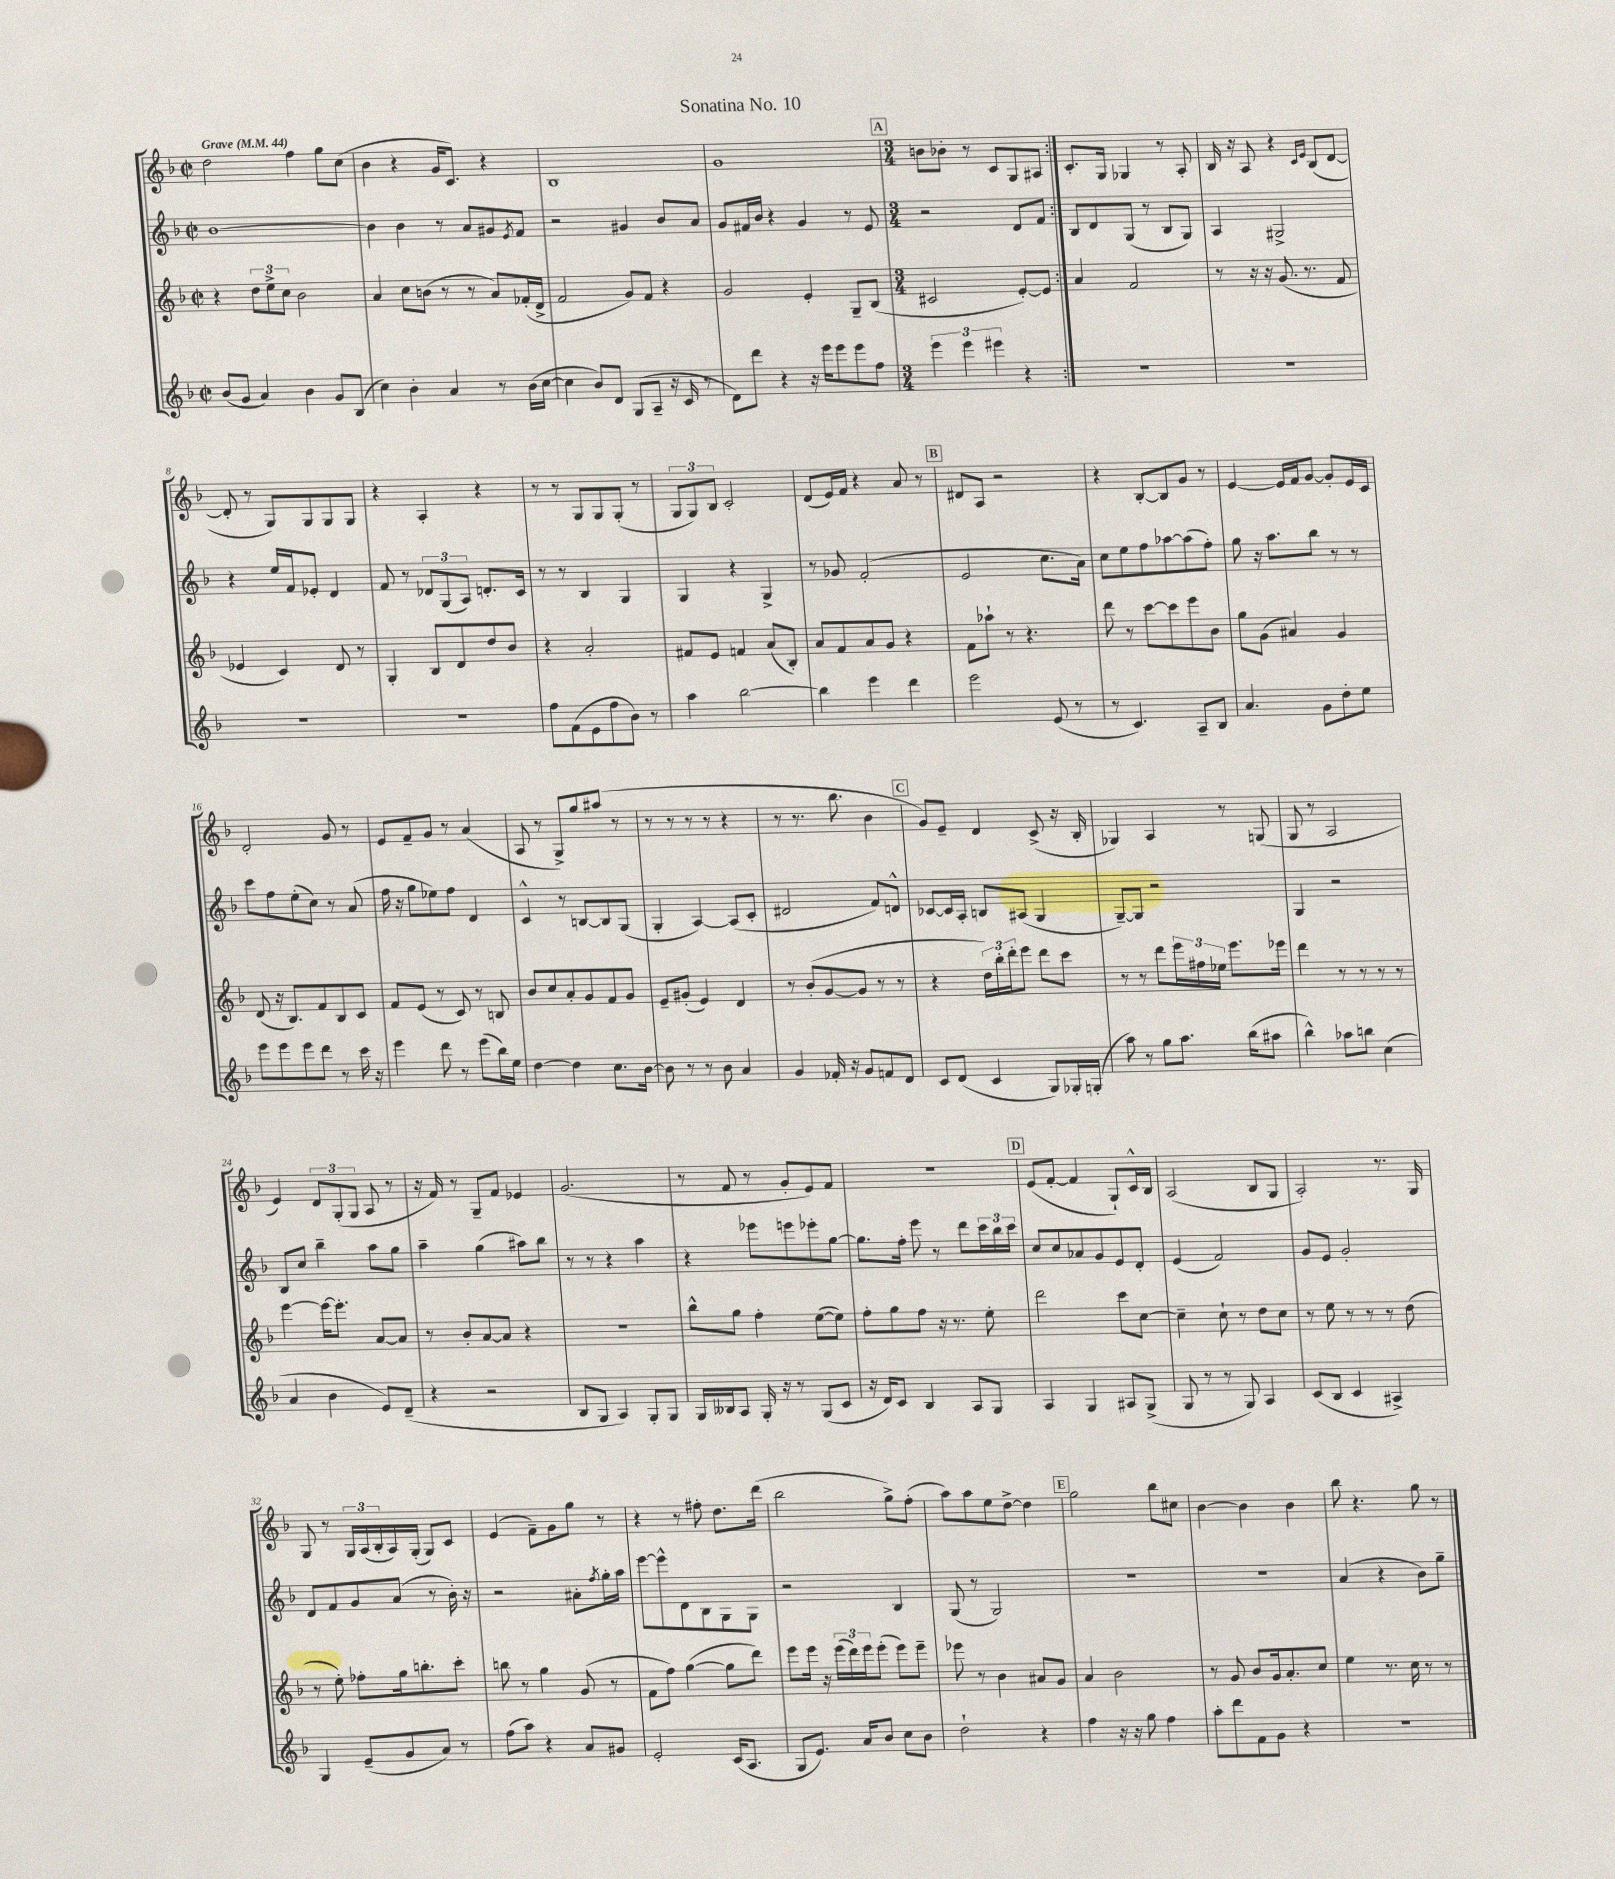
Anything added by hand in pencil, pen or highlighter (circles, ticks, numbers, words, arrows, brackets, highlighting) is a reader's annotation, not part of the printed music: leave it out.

**kern	**kern	**kern	**kern
*staff4	*staff3	*staff2	*staff1
*clefG2	*clefG2	*clefG2	*clefG2
*k[b-]	*k[b-]	*k[b-]	*k[b-]
*M2/2	*M2/2	*M2/2	*M2/2
*met(c|)	*met(c|)	*met(c|)	*met(c|)
*MM44	*MM44	*MM44	*MM44
(8b-	4r	[1b-	2dd
8g	.	.	.
4a)	12dd	.	.
.	12ee^	.	.
.	12cc	.	.
4b-	2b-	.	4ff
8g	.	.	8gg
(8B-	.	.	(8cc
=	=	=	=
4cc)	4a	4b-]	4b-
4b-'	8cc	4b-	4r
.	(8b	.	.
4a	8r	8r	16g
.	.	.	8.c)
.	8r	8a	.
8r	8a)	8g#	4r
.	.	8qe	.
(16b-	(16f-'	8f	.
[16cc	16d^	.	.
=	=	=	=
4cc]	2f	2r	1B-
8b-)	.	.	.
8d	.	.	.
(8G	8g)	4g#	.
8A~	8f	.	.
16r	4r	8b-	.
16c	.	.	.
8r	.	8a	.
=	=	=	=
8d)	2g	8g	1g
8ddd	.	16f#	.
.	.	16b-	.
4r	.	4r	.
16r	4e'	4g	.
16eee	.	.	.
8eee	.	.	.
8eee	8G~	8r	.
8ff	(8B-	8e	.
=	=	=	=
*M3/4	*M3/4	*M3/4	*M3/4
6eee	2c#	2r	8b
.	.	.	8b-'
6eee	.	.	.
.	.	.	8r
6eee#	.	.	.
.	.	.	8c
4r	[8e')	8d	8G
.	8e]	8f	8A#
=:|!	=:|!	=:|!	=:|!
2.r	4a	8B-	8.c'
.	.	8d	.
.	.	.	16G
.	2f	(8G	4G-
.	.	8r	.
.	.	8B-	8r
.	.	8G)	8A'
=	=	=	=
2.r	8r	4A	16B-
.	.	.	16r
.	16r	.	8A
.	16r	.	.
.	(8.g	2G#^	4r
.	8.r	.	.
.	.	.	16qqc
.	.	.	16qqe
.	.	.	(8B-
.	8f	.	[8d
=	=	=	=
2.r	4e-	4r	8d']
.	.	.	8r
.	4c)	16ee	8G)
.	.	16f	.
.	.	8e-'	8G
.	8d	4d	8G
.	8r	.	8G
=	=	=	=
2.r	4G'	8f	4r
.	.	8r	.
.	8B-	12d-	4A'
.	.	(12G	.
.	8d	.	.
.	.	12A)	.
.	8dd	8.d'	4r
.	8b-	.	.
.	.	16c	.
=	=	=	=
8ff	4r	8r	8r
(8f	.	8r	8r
8e	2a'	4B-	8G
8ff	.	.	8G
8b-)	.	4G	(8G'
8r	.	.	8r
=	=	=	=
4aa	8f#	4G	12G
.	.	.	12G)
.	8e	.	.
.	.	.	12B-
[2bb-	4f	4r	2c'
.	(8a	4G^	.
.	8B-')	.	.
=	=	=	=
4bb-]	8a	8r	(8d
.	8f	8g-	16e)
.	.	.	16f
4eee	8a	(2f'	4r
.	8g	.	.
4ddd	4r	.	8a
.	.	.	8r
=	=	=	=
2eee	8f	2e	8d#
.	8aa-`	.	8A
.	8r	.	2r
.	4.r	.	.
(8e	.	8.cc	.
8r	.	.	.
.	.	16a)	.
=	=	=	=
8r	8ddd	8cc	4r
4.c)	8r	8ee	.
.	[8ccc	8ff	[8B-'
.	8ccc]	[8aa-	8B-]
8A~	8eee	(8aa-]	8g
8B-	8b-	8ff')	8r
=	=	=	=
4.a	8gg	8gg	[4e
.	(8g	16r	.
.	.	8.aa	.
.	4a#)	.	16e]
.	.	.	16f
8g	.	8bb-	[8g
8dd'	4g	8r	8g']
8ee	.	8r	16e
.	.	.	16c
=	=	=	=
8eee	(8d	8ccc	2d'
8eee	16r	8ff	.
.	8.B-)	.	.
8eee	.	(8ee'	.
8ddd	8f	8cc)	.
8r	8B-	8r	8g
16ccc	8c	(8a	8r
16r	.	.	.
=	=	=	=
4eee	8f	16ff	8e
.	.	16r	.
.	(8e	8gg	8f~
8ddd	8r	8ee-)	8g
8r	8c)	8ff	8r
(8eee	8r	4d	(4a
16bb-)	8B	.	.
16ee	.	.	.
=	=	=	=
[4dd	8b-	4c^^	8A
.	8cc	.	8r
4dd]	8a'	8r	8G^)
.	8g	[8B	8gg
8.cc	8f	8B]	(8aa#
.	8g	(8G	8r
[16b-	.	.	.
=	=	=	=
8b-]	8e~	4G'	8r
8r	(8g#'	.	8r
8r	4e)	[4A)	8r
8b-	.	.	8r
4a	4d	(8A]	4r
.	.	8c'	.
=	=	=	=
4g	8r	2d#	8r
.	(8b-'	.	8.r
16f-'	[8g	.	.
16r	.	.	8.bb-
8g	8g]	.	.
8f	8r	8f)	4b-
8d	8r	8d^^	.
=	=	=	=
8c	4r	[8c-	8g)
(8d	.	16c-]	8e~
.	.	16A'	.
4c	24dd)	8B	4d
.	24bb-'	.	.
.	24ddd'	.	.
.	8eee	(8A#	.
8G)	8ddd	4G	(8c^
16G-'	8ccc	.	16r
(16G'	.	.	16B-'
=	=	=	=
8aa)	8r	[8G~)	4G-)
8r	8r	8G]	.
8gg	8ddd	2r	4A
8.aa	24eee	.	.
.	24ff#	.	.
.	24ee-	.	.
.	8.eee	.	8r
(16bb-	.	.	.
8aa#	.	.	(8G
.	16eee-	.	.
=	=	=	=
4bb-^^)	4ddd	4G	8G
.	.	.	8r
8aa-	8r	2r	2A
8bb	8r	.	.
(4cc	8r	.	.
.	8r	.	.
=	=	=	=
4a	[4eee	8B-	4e)
.	.	8cc	.
4b-	16eee_	4bb-~	12d
.	8.eee']	.	.
.	.	.	(12G'
.	.	.	12G
8e)	[8a	8aa	8A
(8d~	8a]	8gg	8r
=	=	=	=
4r	8r	4aa~	16r
.	.	.	16f)
.	8b-'	.	8r
2r	[8a	(4gg	8G~
.	8a]	.	8f
.	4r	8aa#)	4e-
.	.	8bb-	.
=	=	=	=
8B-	2.r	8r	(2.g
8G	.	8r	.
4A)	.	4r	.
8G'	.	4aa	.
8G	.	.	.
=	=	=	=
16G	8bb-^^	4r	8r
16B--	.	.	.
8A	8gg	.	8f
16G'	4ff'	8eee-	8r
16r	.	.	.
8r	.	8eee	8g'
(8G	([8ee	8eee-'	8e)
8c	8ee])	[8gg	8f
=	=	=	=
16r	8ff'	8.gg]	2.r
16d)	.	.	.
8c	8gg	.	.
.	.	16ff'	.
4B-	8ff	8eee	.
.	16r	8r	.
.	8.r	.	.
8A	.	8ddd	.
8G	8ee'	24ccc	.
.	.	24bb-	.
.	.	24ccc	.
=	=	=	=
4A	2ddd	8cc	(8e
.	.	8cc	[8f'
4G	.	8a-	4f]
.	.	8g	.
8A#	8ccc	8e	8G`)
(8G^	[8cc	8d'	16c^^
.	.	.	16B-
=	=	=	=
8G	4cc~]	(4e	(2A
8r	.	.	.
8r	8cc`	2f)	.
8G)	8r	.	.
4A	8dd	.	8B-
.	8cc	.	8G
=	=	=	=
(8c	8r	8g	2A')
8B-	8ee	8e	.
4c	8r	2g'	.
.	8r	.	.
4A#^)	8r	.	8.r
.	(8dd	.	.
.	.	.	16G
=	=	=	=
4G	8r	8d	8G
.	8ee')	8f	8r
(8e~	8ff-'	8g	24G
.	.	.	(24A
.	.	.	24B-'
8g	16gg	(8a	16A)
.	8.bb'	.	(16G'
8a)	.	8r	8G)
8r	8ccc'	16b-')	8c
.	.	16r	.
=	=	=	=
(8ff	8bb	2r	(4e
8aa)	8r	.	.
4r	4gg	.	8f~)
.	.	.	8g
8a	(8g	8a#'	8gg
.	.	8qff	.
8g#	8r	16gg'	8r
.	.	16aa	.
=	=	=	=
2e'	8f	[8eee	4r
.	8ff)	8eee^^]	.
.	([4gg	8d	8r
.	.	8B-	8ff#'
(16c	8gg]	8G	8.dd
8.A	.	.	.
.	8ddd)	8G	.
.	.	.	(16ddd
=	=	=	=
8G	8eee	2r	2bb-
8.e)	16eee	.	.
.	16r	.	.
.	(24eee	.	.
.	24ddd)	.	.
16a	.	.	.
.	24eee	.	.
8b-	(8eee'	.	.
8cc	8eee)	4B-	8gg^)
8b-	8eee~	.	(8ff'
=	=	=	=
2dd`	8eee-	(8G	8aa)
.	8r	8r	8aa
.	4b-	2G)	8ee
.	.	.	[8dd^
4r	8a#	.	4dd]
.	8g	.	.
=	=	=	=
4ff	4a	2.r	2gg
16r	2b-	.	.
16r	.	.	.
8gg	.	.	.
4ff	.	.	8bb-
.	.	.	8cc#
=	=	=	=
8aa'	8r	2.r	[4b-
8ddd	8g	.	.
8f	8b-	.	4b-]
8g	16g	.	.
.	8.a'	.	.
4r	.	.	4b-
.	8cc	.	.
=	=	=	=
2.r	4ee	(4a	8bb-
.	.	.	4.r
.	8.r	4r	.
.	16cc	.	.
.	8r	8b-)	8gg
.	8r	8gg~	8r
==	==	==	==
*-	*-	*-	*-
